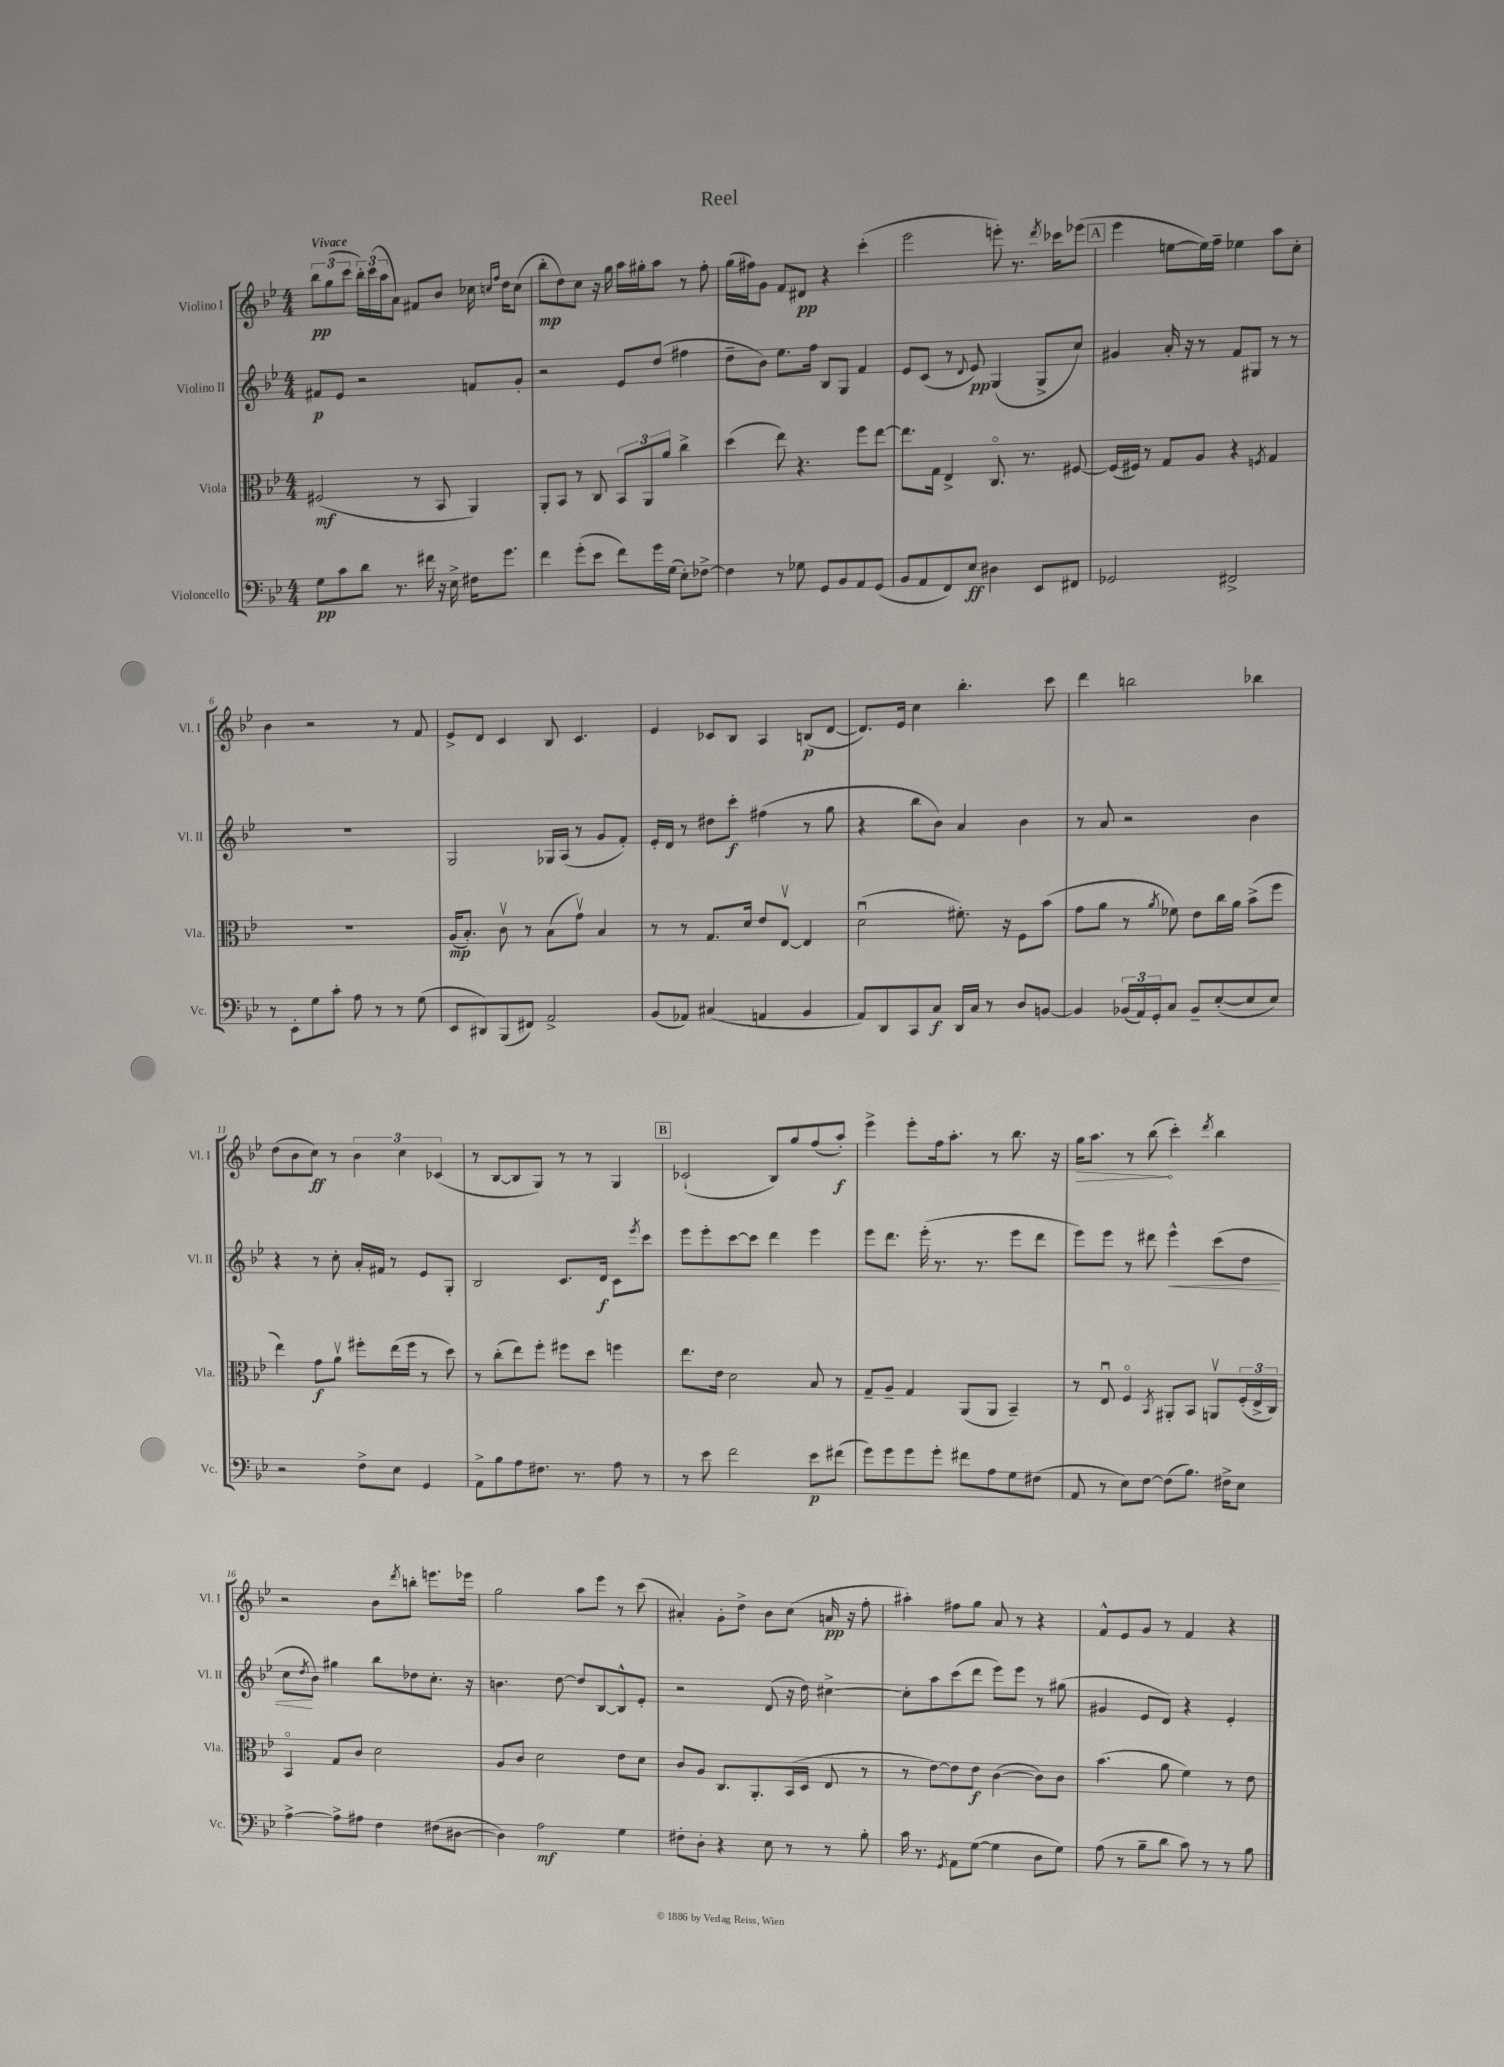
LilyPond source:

\header { title = "Reel" }
<<
\new StaffGroup <<
\new Staff = "s0" \with { instrumentName = "Violino I" shortInstrumentName = "Vl. I" } {
    \clef treble \key bes \major \numericTimeSignature \time 4/4 \tempo "Vivace"
    \tuplet 3/2 { bes''8\pp g''8( c'''8 } \tuplet 3/2 { bes''16-.) c'''16( a''16 } a'8) fis'8 bes'8 ces''16 \grace { c''16 f''16 } d''16 c''8( |
    bes''8-.\mp d''8) c''8 r16 g''16 a''16 gis''16-. a''8 r8 f''8-. |
    g''16( fis''16) g'8 f'8 dis'8\pp r4 c'''4-.( |
    ees'''2 e'''8-.) r8. \acciaccatura { d'''8 } ces'''16 ees'''8( |
    \mark \markup { \box "A" } ees'''4 e''8~ e''16) f''16-- ees''4 a''8 c''8-. |
    bes'4 r2 r8 f'8 |
    ees'8-> d'8 c'4 bes8 c'4. |
    ees'4 ces'8 bes8 a4 b8\p( d'8~ |
    d'8.) ees'16 c''4 bes''4.-. c'''8 |
    d'''4 b''2 bes''4 |
    d''8( bes'8 c''8\ff) r8 \tuplet 3/2 { bes'4 c''4 ces'4( } |
    r8 bes8~ bes8 g8) r8 r8 g4 |
    \mark \markup { \box "B" } ces'2-!( bes8) g''8 f''8( a''8-.\f) |
    ees'''4-> ees'''8-. f''16 a''8.-. r8 bes''8. r16 |
    \once \override Hairpin.circled-tip = ##t g''16\> a''8. r8 bes''8\!( c'''4-.) \acciaccatura { d'''8 } bes''4 |
    r2 bes'8 \acciaccatura { d'''8 } b''8-. e'''8. ees'''16 |
    g''2 a''8 ees'''8 r8 c'''8( |
    ais'4-.) g'8-. d''8-> bes'8 c''8( a'16\pp r16 f''8-. |
    ais''4-.) fis''8 g''8 a'8 r8 r4 |
    f'8-^ ees'8 g'8 r8 f'4 r4 \bar "|." |
}
\new Staff = "s1" \with { instrumentName = "Violino II" shortInstrumentName = "Vl. II" } {
    \clef treble \key bes \major \numericTimeSignature \time 4/4
    fis'8\p ees'8 r2 f'8 g'8-. |
    r2 ees'8 d''8( fis''4 |
    d''8-- bes'8) ees''8. f''16 bes8 g8 f'4 |
    ees'8 c'8( r8 \appoggiatura { d'8 } ees'8\pp) g4( g8-> c''8) |
    \mark \markup { \box "A" } gis'4 a'16-. r16 r8 f'8 gis8 r8 r8 |
    R1 |
    g2 ges16 a16( r8 g'8 f'8-.) |
    ees'16-. d'16 r8 dis''8 c'''8-.\f fis''4( r8 g''8 |
    r4 bes''8 bes'8) a'4 bes'4 |
    r8 a'8 r2 bes'4 |
    r4 r8 c''8-. a'16-. fis'16 r8 ees'8 g8-. |
    bes2 c'8. d'16\f c'8 \acciaccatura { ees'''8 } c'''8 |
    \mark \markup { \box "B" } ees'''8 ees'''8-. c'''8~ c'''8 d'''4 ees'''4 |
    ees'''8 d'''8. ees'''16-.( r8. r8. ees'''8 d'''8 |
    ees'''8) ees'''8 r8 dis'''8 ees'''4-^\< c'''8( d''8 |
    c''8\! \acciaccatura { d''8 } bes'8) gis''4 bes''8 des''8 c''8.-. r16 |
    b'4. d''8~ d''8 bes8~ bes8-^ ees'8-. |
    r2 d'8( r16 d''16) cis''4~-> |
    cis''8-. a''8 c'''8( d'''8 ees'''8) ees'''8 r8 gis''8( |
    gis'4 ees'8 d'8) r4 ees'4-. \bar "|." |
}
\new Staff = "s2" \with { instrumentName = "Viola" shortInstrumentName = "Vla." } {
    \clef alto \key bes \major \numericTimeSignature \time 4/4
    fis2\mf( r8 bes,8 a,4) |
    a,8-. bes,8 r8 c8 \tuplet 3/2 { bes,8 a,8 a'8 } c''4-> |
    d''4( ees''8) r4. f''8 ees''8~ |
    ees''8. g16 ees4-> c8.\flageolet r8. fis8~ |
    \mark \markup { \box "A" } fis16( fis16) r8 g8 a8 r4 \acciaccatura { f8 } g4 |
    r1 |
    a16\mp( bes8.-.) c'8\upbow r8 bes8( g'8\upbow) bes4 |
    r8 r8 g8. d'16 ees'8 ees8~\upbow ees4 |
    d'2\downbow( fis'8.-.) r16 f8 bes'8( |
    g'8 a'8 r8 \acciaccatura { a'8 } fes'8) ees'8 c''16 a'16 bes'8->( f''8 |
    ees''4) g'8\f a'8\upbow fis''8-. ees''16( fis''16 r8 d''8) |
    r8 c''8-.( ees''8) f''8-. fis''8 d''8 f''4 |
    \mark \markup { \box "B" } ees''8. ees'16 d'2 bes8 r8 |
    g8-- a8-- g4 a,8( a,8 bes,4--) |
    r8 ees8\downbow f4\flageolet \acciaccatura { bes,8 } ais,8-. bes,8 a,8\upbow \tuplet 3/2 { f16-.( ees16-> c16) } |
    bes,4\flageolet g8 c'8 d'2 |
    a8 c'8 d'2 ees'8 d'8 |
    c'8 a8 c8. a,8.-. bes,16( d16 ees8 r8 |
    r8 ees'8~) ees'8 ees'8\f c'4~( c'8) c'8 |
    bes'4.( a'8 f'4) r8 ees'8 \bar "|." |
}
\new Staff = "s3" \with { instrumentName = "Violoncello" shortInstrumentName = "Vc." } {
    \clef bass \key bes \major \numericTimeSignature \time 4/4
    g8\pp c'8 d'8 r8. fis'16 r16 ees16-> fis16 g'8. |
    f'4 g'8-.( ees'8 f'8) g'16 g16( ees8-.) fes8~-> |
    fes4 r8 ges8 g,8 bes,8 a,8 g,8( |
    bes,8 a,8 f,8) ees8\ff dis4 ees,8 fis,8 |
    \mark \markup { \box "A" } ges,2 fis,2-> |
    r8 ees,8-. g8 c'8-. a8 r8 r8 g8( |
    ees,8 dis,8) bes,,8( fis,8) a,2-> |
    bes,8( aes,8) cis4( a,4 bes,4 |
    a,8) d,8 c,8 c8\f d,16 c16 r8 d8 b,8~ |
    b,4 \tuplet 3/2 { bes,16( a,16) g,16-. } c8 bes,8-- ees8~-.( ees8 ees8) |
    r2 f8-> ees8 g,4 |
    a,8-> bes8 a8 fis8. r8. a8 r8 |
    \mark \markup { \box "B" } r8 ees'8 f'2 ees'8\p fis'8( |
    g'8) g'8 g'8 g'8-. fis'8 a8 g8 fis8( |
    a,8 r8 ees8) f8~ f8( bes8.) fis16-> ees8 |
    a4~-> a8-> ais8 f4 fis8( dis8~ |
    dis4) a2\mf g4 |
    fis8-. d8-. r4 ees8 r8 r8 bes8-. |
    c'16 r8. \acciaccatura { g,8 } a,8 g8~( g4 d8 g8) |
    a8( r8 bes8-- d'8 c'8) r8 r8 bes8 \bar "|." |
}
>>
>>
